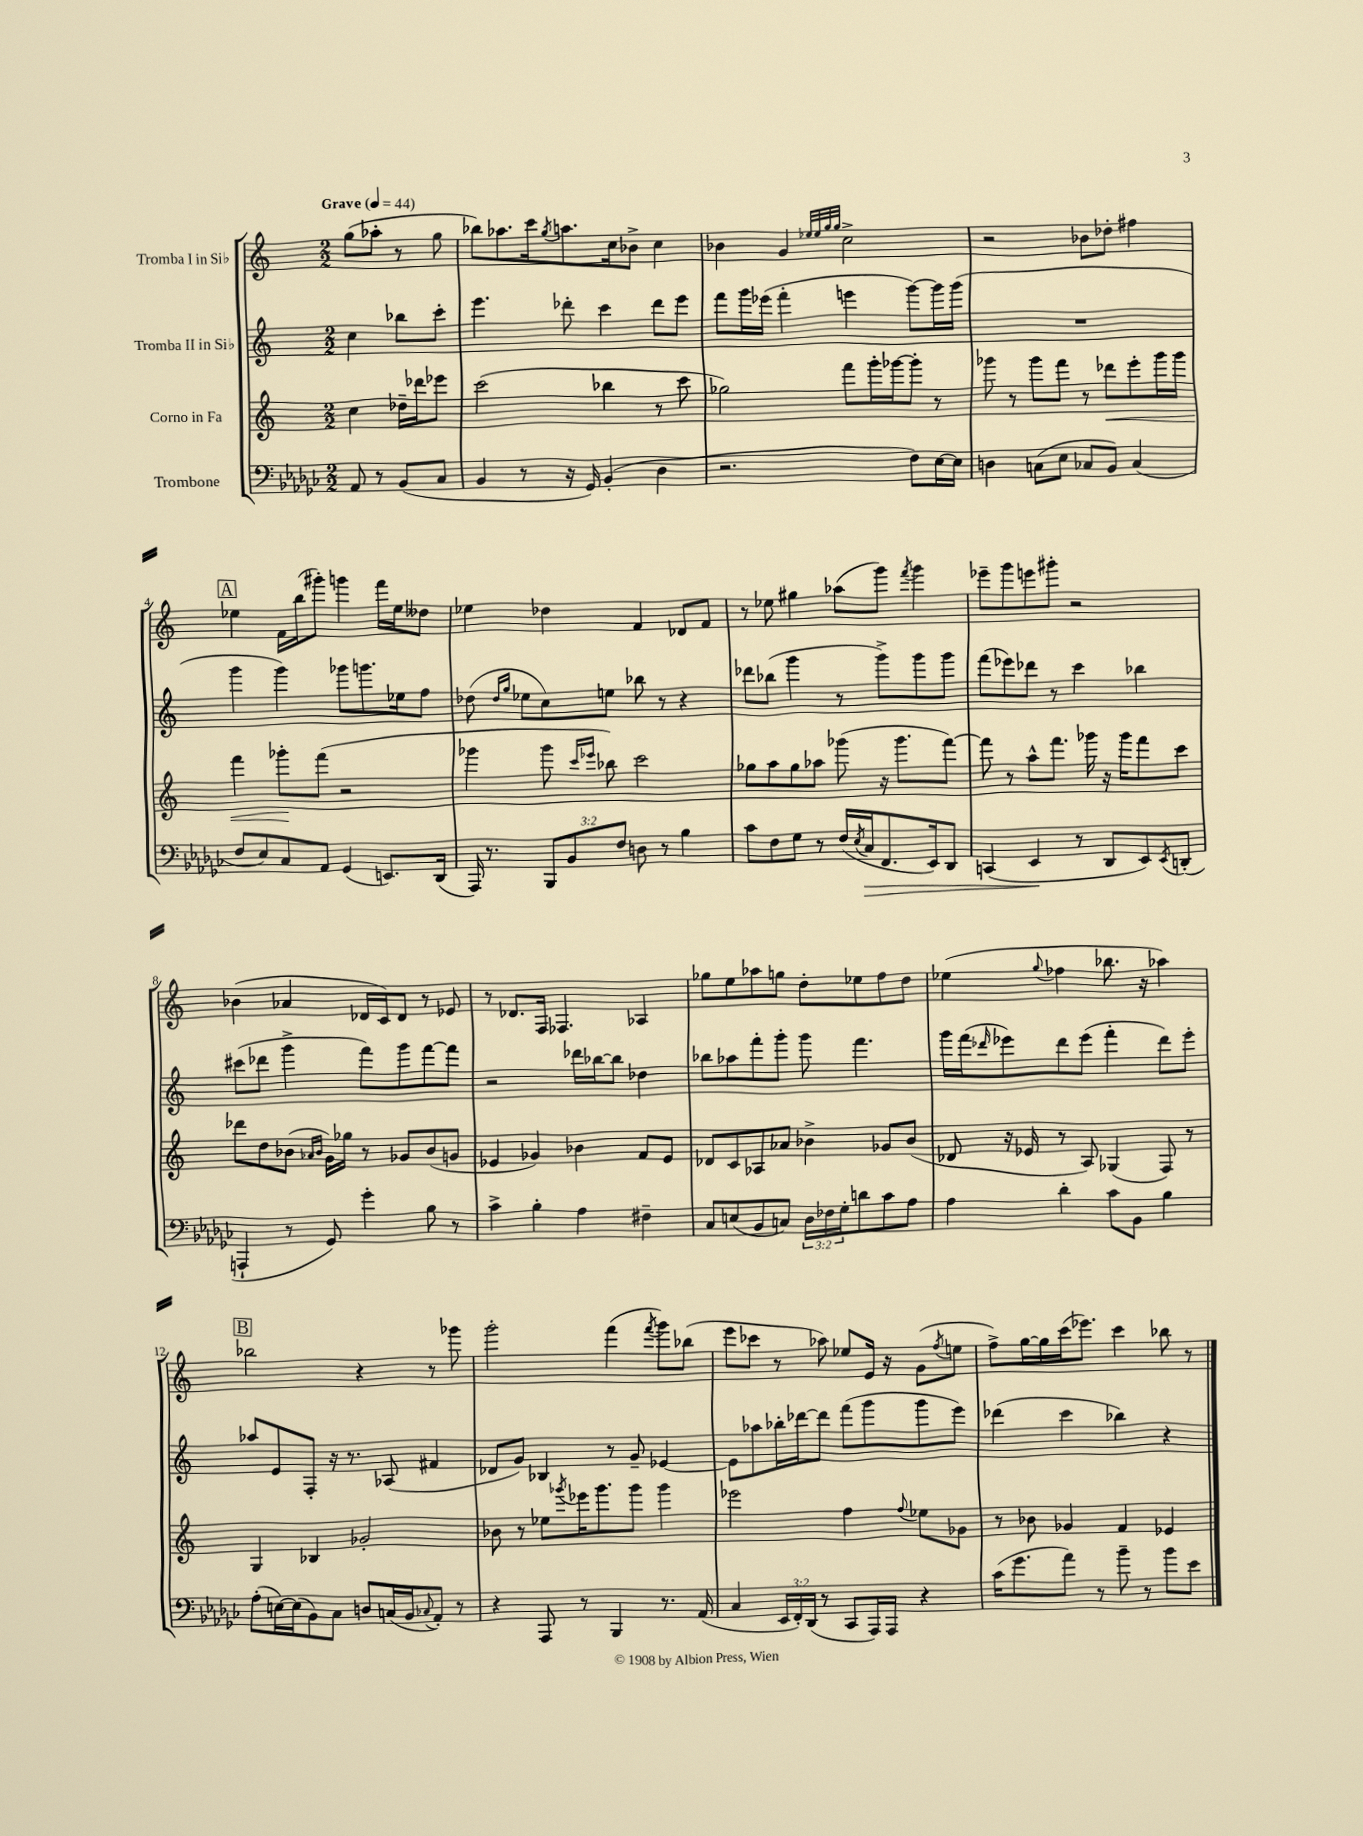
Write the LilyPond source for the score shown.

<<
\new StaffGroup <<
\new Staff = "s0" \with { instrumentName = "Tromba I in Sib" } {
    \clef treble \key c \major \numericTimeSignature \time 2/2 \partial 2 \tempo "Grave" 4 = 44
    g''8( aes''8-. r8 g''8 |
    bes''8) aes''8. c'''16 \acciaccatura { g''8 } a''8. c''16 bes'8-> c''4 |
    bes'4 g'4 \grace { ees''32 ees''32 g''32 g''32 } c''2-> |
    r2 bes'8 des''8-. fis''4 |
    \mark \markup { \box "A" } ees''4 f'16 b''16( gis'''8-.) g'''4 f'''16 ees''16 deses''8 |
    ees''4 des''4 f'4 des'8 f'8 |
    r8 ees''8 gis''4 aes''8( g'''8) \acciaccatura { f'''8 } g'''4 |
    ees'''8-- g'''8 e'''8 gis'''8-. r2 |
    bes'4( aes'4 des'16 c'16) des'8 r8 ees'8 |
    r8 des'8. f16 fes4. aes4 |
    ges''8 e''8 aes''8 g''8 d''8-. ees''8 f''8 d''8 |
    ees''4( \appoggiatura { g''8 } fes''4 bes''8. r16 aes''4) |
    \mark \markup { \box "B" } bes''2 r4 r8 ges'''8 |
    g'''2-. f'''4( \acciaccatura { f'''8 } g'''8) bes''8( |
    e'''8 ces'''8 r8 aes''8) ees''8 e'16 r16 g'8( \acciaccatura { f''8 } e''8 |
    f''8->) g''16~ g''16 c'''16( ees'''8.) c'''4 bes''8 r8 \bar "|." |
}
\new Staff = "s1" \with { instrumentName = "Tromba II in Sib" } {
    \clef treble \key c \major \numericTimeSignature \time 2/2 \partial 2
    c''4 bes''8 c'''8-. |
    e'''4. des'''8-. c'''4 des'''8 e'''8 |
    f'''8 g'''16 ees'''16( f'''4-. e'''4 g'''8~) g'''16 g'''16( |
    R1 |
    \mark \markup { \box "A" } g'''4 g'''4) ges'''8 g'''8. ees''16 f''8 |
    des''8( \grace { des''16 g''16 } ees''8 c''8) e''8 bes''8 r8 r4 |
    des'''8 bes''8( g'''4 r8 g'''8->) g'''8 g'''8 |
    f'''8( ees'''8) des'''8 r8 c'''4 bes''4 |
    cis'''8( des'''8 g'''4-> f'''8) g'''8 f'''8~ f'''8 |
    r2 des'''16 bes''16~ bes''8 des''4 |
    bes''8 aes''8 f'''8-. g'''8-. g'''8 f'''4. |
    g'''16 f'''16( \grace { des'''16 } ees'''8) des'''8 ees'''8( f'''4-. des'''8) ees'''8-. |
    \mark \markup { \box "B" } aes''8 e'8 f8-. r16 r8. aes8( fis'4 |
    des'8 g'8) bes4 r8 g'8-- ees'4~ |
    ees'8 aes''8 bes''16-. des'''16~ des'''8 f'''8( g'''8 g'''8 e'''8) |
    des'''4( c'''4 bes''4) r4 \bar "|." |
}
\new Staff = "s2" \with { instrumentName = "Corno in Fa" } {
    \clef treble \key c \major \numericTimeSignature \time 2/2 \partial 2
    c''4 des''16-- des'''16 ees'''8 |
    c'''2( bes''4 r8 c'''8 |
    ges''2) f'''8 g'''16-. ges'''16~ ges'''8-. r8 |
    ges'''8 r8 ges'''8 f'''8 r8 des'''8\< e'''8-. ges'''16 ges'''16 |
    \mark \markup { \box "A" } f'''4 ges'''8-.\! f'''8( r2 |
    ges'''4 ges'''8 \grace { c'''16 ees'''16 } bes''8) c'''2 |
    ges''8 a''8 ges''8 aes''8 ges'''8( r16 ges'''8. f'''8~) |
    f'''8 r8 a''8-^ f'''8. ges'''16 r16 ges'''16 f'''8 c'''8 |
    des'''8 d''8 bes'8( \grace { aes'16 bes'16 } g'16) ges''16 r8 ges'8 bes'8( g'8 |
    ees'4 ges'4) bes'4 f'8 ees'8 |
    des'8 c'8 aes8 aes'8 bes'4-> ges'8 bes'8( |
    des'8 r16 ees'16 r8 a8) ges4( f8) r8 |
    \mark \markup { \box "B" } g4 bes4 ges'2-. |
    bes'8 r8 ees''8 \acciaccatura { ges'''8 } ees'''16 ges'''8. ges'''8 ges'''4 |
    ees'''2 f''4 \appoggiatura { f''8 } ees''8 ges'8 |
    r8 bes'8 ges'4 f'4 ees'4 \bar "|." |
}
\new Staff = "s3" \with { instrumentName = "Trombone" } {
    \clef bass \key ges \major \numericTimeSignature \time 2/2 \override Staff.TupletNumber.text = #tuplet-number::calc-fraction-text \partial 2
    aes,8 r8 bes,8( ces8 |
    bes,4 r8 r16 ges,16) bes,4-.( des4 |
    r2. f8) ees16~ ees16 |
    d4 c8( ees8 ces8 bes,8) ces4( |
    \mark \markup { \box "A" } f8 ees8) ces8 aes,8 ges,4( e,8.) des,16( |
    aes,,16) r8. \tuplet 3/2 { bes,,8 bes,8 f8 } d8 r8 bes4 |
    ces'8 f8 ges8 r8 f16( \acciaccatura { ees8 } ces16\> f,8. ees,16) des,8 |
    c,4( ees,4\! r8 des,8 ees,8) \acciaccatura { ees,8 } d,8-.( |
    a,,4-! r8 ges,8) ges'4-. bes8 r8 |
    ces'4-> bes4-. aes4 fis4-- |
    ces8 e8( bes,8 c8) \tuplet 3/2 { des16 fes16 ges16-. } d'8 ces'8 aes8 |
    aes4 des'4-. ces'8 bes,8 bes4 |
    \mark \markup { \box "B" } aes8-.( e16~) e16( bes,8) ces8 d8 c16( bes,16 \appoggiatura { ces8 } aes,8-.) r8 |
    r4 aes,,8 r8 bes,,4 r8. aes,16( |
    ces4 \tuplet 3/2 { ees,16 f,16-.) des,16( } r8 ces,8 aes,,16) aes,,16 r4 |
    ces'16( ges'8. aes'8) r8 bes'8-- r8 bes'8 ees'8 \bar "|." |
}
>>
>>
